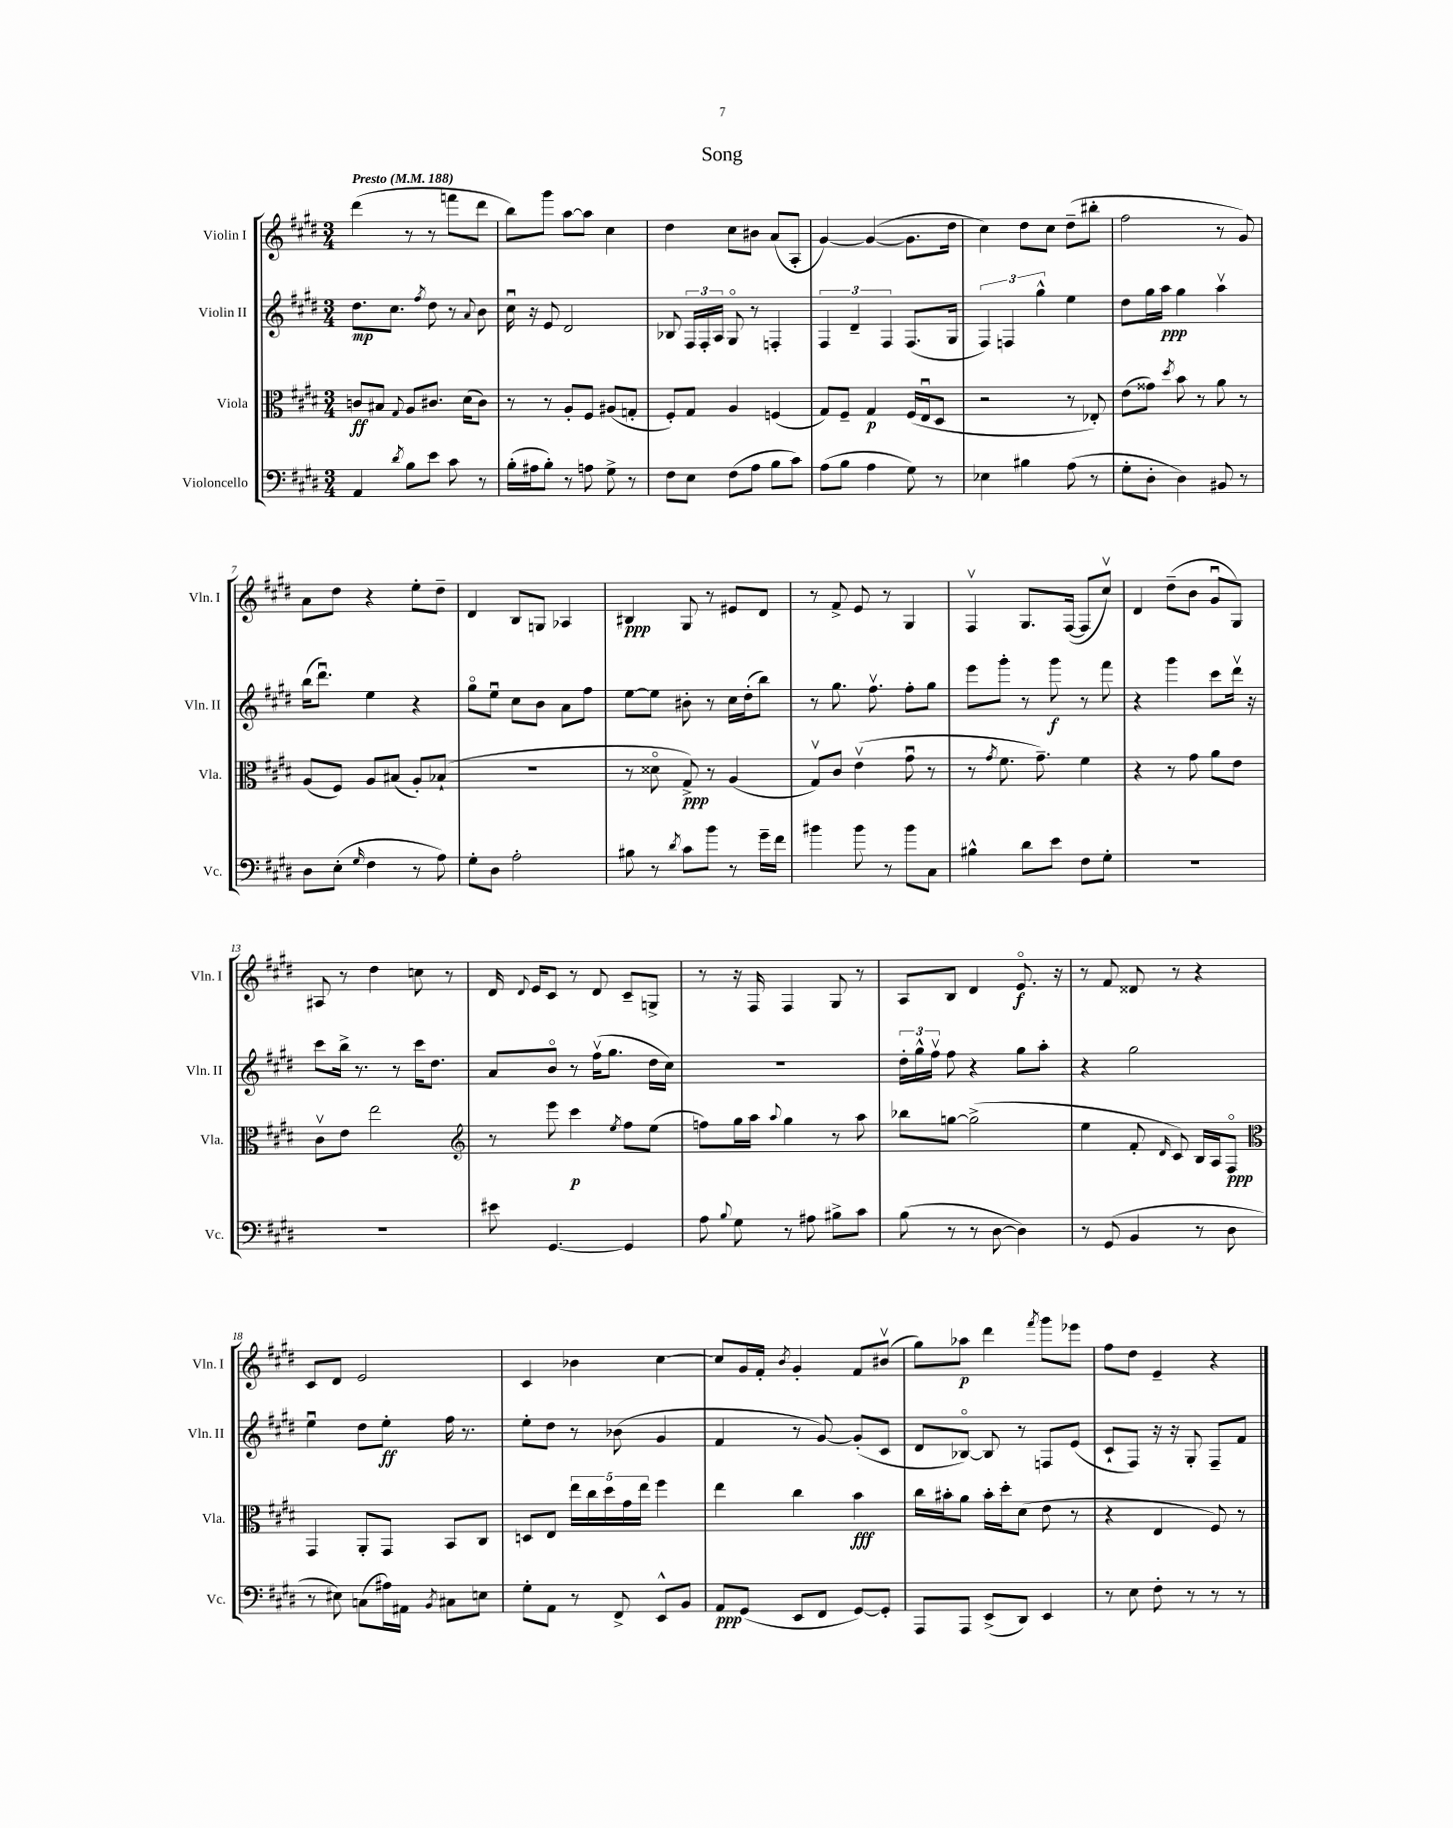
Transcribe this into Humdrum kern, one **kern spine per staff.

**kern	**kern	**kern	**kern
*staff4	*staff3	*staff2	*staff1
*clefF4	*clefC3	*clefG2	*clefG2
*k[f#c#g#d#]	*k[f#c#g#d#]	*k[f#c#g#d#]	*k[f#c#g#d#]
*M3/4	*M3/4	*M3/4	*M3/4
*MM188	*MM188	*MM188	*MM188
4AA	8c	8.dd#	(4ddd#
.	8B#	.	.
.	.	8.cc#	.
8qd#	8qqG#	.	.
8B	8A	.	8r
.	.	8qff#	.
8e	8.c#	8dd#	8r
8c#	.	8r	8fff
.	(16d#	.	.
.	.	8qqa	.
8r	8c#)	8b	8ddd#
=	=	=	=
(16B'	8r	16cc#u	8bb)
16A#	.	16r	.
8B')	8r	8e	8ggg#
8r	8A'	2d#	[8aa
8A	8F#	.	8aa]
8G#^	(8A#	.	4cc#
8r	8G'	.	.
=	=	=	=
8F#	8F#')	8B-	4dd#
8E	8G#	24F#	.
.	.	24F#'	.
.	.	24A	.
(8F#	4A	8G#o	8cc#
8A	.	8r	8b#
8B	(4F	4F'	(8a
8c#)	.	.	8A'
=	=	=	=
(8A	8G#)	6F#	[4g#)
8B	8F#~	.	.
.	.	6d#~	.
4A	4G#	.	(4g#_
.	.	6F#	.
8G#)	(16F#	(8.F#	8.g#]
.	16Eu	.	.
8r	8D#	.	.
.	.	16G#	16dd#
=	=	=	=
4E-	2r	6F#)	4cc#)
.	.	6F	.
4B#	.	.	8dd#
.	.	6gg#^^	.
.	.	.	8cc#
(8A	8r	4ee	(8dd#~
8r	8E-')	.	8bb#'
=	=	=	=
8G#'	(8e	8dd#	2ff#
8D#'	8g##)	16gg#	.
.	.	16aa	.
.	8qdd#	.	.
4D#)	8b	4gg#	.
.	8r	.	.
8BB#	8a	4aav	8r
8r	8r	.	8g#)
=	=	=	=
8D#	(8A	(16bb	8a
.	.	8.ddd#u)	.
(8E'	8F#)	.	8dd#
16qqG#	.	.	.
4F#	8A	4ee	4r
.	(8B#	.	.
8r	8A')	4r	8ee'
8A)	(8B-`	.	8dd#~
=	=	=	=
8G#'	2.r	8gg#o	4d#
8D#	.	8eeu	.
2A'	.	8cc#	8B
.	.	8b	8G
.	.	8a	4A-
.	.	8ff#	.
=	=	=	=
8B#	8r	[8ee	4B#
8r	8d##o	8ee]	.
8qd#	.	.	.
8c#	8G#^)	8b#'	8G#
8b	8r	8r	8r
8r	(4A	16cc#	8e#
.	.	(16dd#'	.
16g#~	.	8bb)	8d#
16f#	.	.	.
=	=	=	=
4b#	8G#v)	8r	8r
.	8c#	8.gg#	8f#^
8b#	(4ev	.	8e
.	.	8.ff#v	.
8r	.	.	8r
8b#	8g#u	8ff#'	4G#
8C#	8r	8gg#	.
=	=	=	=
4B#^^	8r	8eee	4F#v
.	8qg#	.	.
.	8.f#	8ggg#'	.
8d#	.	8r	8.G#
.	8.g#~)	.	.
8e	.	8ggg#	.
.	.	.	([16F#
8F#	4f#	8r	8F#]
8G#'	.	8fff#	8cc#v)
=	=	=	=
2.r	4r	4r	4d#
.	8r	4ggg#	(8dd#~
.	8g#	.	8b
.	8a	8ccc#	8g#u
.	8e	16ddd#v	8G#)
.	.	16r	.
=	=	=	=
2.r	8c#v	8ccc#	8A#
.	8e	16bb^	8r
.	.	8.r	.
.	2ee	.	4dd#
.	.	8r	.
.	.	16ccc#	8cc
.	.	8.dd#	.
.	.	.	8r
=	=	=	=
*	*clefG2	*	*
8e#	8r	8a	16d#
.	.	.	8qqd#
.	.	.	16e
[4.GG#	8eee	8bo	8c#
.	4ccc#	8r	8r
.	.	(16ff#v	8d#
.	.	8.gg#	.
.	8qee	.	.
4GG#]	8ff#	.	8c#~
.	(8ee	16dd#	8G^
.	.	16cc#)	.
=	=	=	=
8A	8ff)	2.r	8r
8qqB	.	.	.
8G#	16gg#	.	16r
.	16aa	.	16F#
.	8qqaa	.	.
8r	4gg#	.	4F#
8A#	.	.	.
8B#^	8r	.	8G#
8c#	8aa	.	8r
=	=	=	=
(8B	8bb-	24dd#'	8A
.	.	24gg#^^	.
.	.	24ff#v	.
8r	[8gg	8ff#	8B
8r	(2gg^]	4r	4d#
[8D#	.	.	.
4D#])	.	8gg#	8.eo
.	.	8aa'	.
.	.	.	16r
=	=	=	=
8r	4ee	4r	8r
(8GG#	.	.	8f#
4BB	8f#'	2gg#	8d##
.	16qqd#	.	.
.	8c#)	.	8r
8r	16B	.	4r
.	16A	.	.
8D#	8F#o	.	.
=	=	=	=
*	*clefC3	*	*
8r	4GG#	4eeu	8c#
8E#)	.	.	8d#
(8C	8AA'	8dd#	2e
16A#)	8GG#	8ee'	.
16AA#	.	.	.
8qBB	.	.	.
8C#	8BB	16ff#	.
.	.	8.r	.
8E	8C#	.	.
=	=	=	=
8G#'	8D	8ee'	4c#
8AA	8E	8dd#	.
8r	20ee	8r	4b-
.	20cc#	.	.
.	20dd#	.	.
8FF#^	.	(8b-	.
.	20g#	.	.
.	20ee	.	.
8EE^^	4ff#	4g#	[4cc#
8BB	.	.	.
=	=	=	=
8AA	4ee	4f#	8cc#]
(8GG#	.	.	16g#
.	.	.	16f#'
.	.	.	8qb
8EE	4cc#	8r	4g#'
8FF#	.	[8g#)	.
[8GG#)	4b	(8g#']	8f#
8GG#']	.	8c#	(8b#v
=	=	=	=
8AAA	16cc#	8d#	8gg#)
.	16b#'	.	.
8AAA	8a	[8B-o)	8aa-
(8EE^	16b#'	8B-]	4ddd#
.	16dd#'	.	.
8DD#)	(8d#	8r	.
.	.	.	8qfff#
4EE	8e	8F	8ggg#
.	8r	(8e	8eee-
=	=	=	=
8r	4r	8c#`	8ff#
8E	.	8F#)	8dd#
8F#'	4E	16r	4e~
.	.	16r	.
8r	.	8G#'	.
8r	8F#)	8F#~	4r
8r	8r	8f#	.
==	==	==	==
*-	*-	*-	*-
